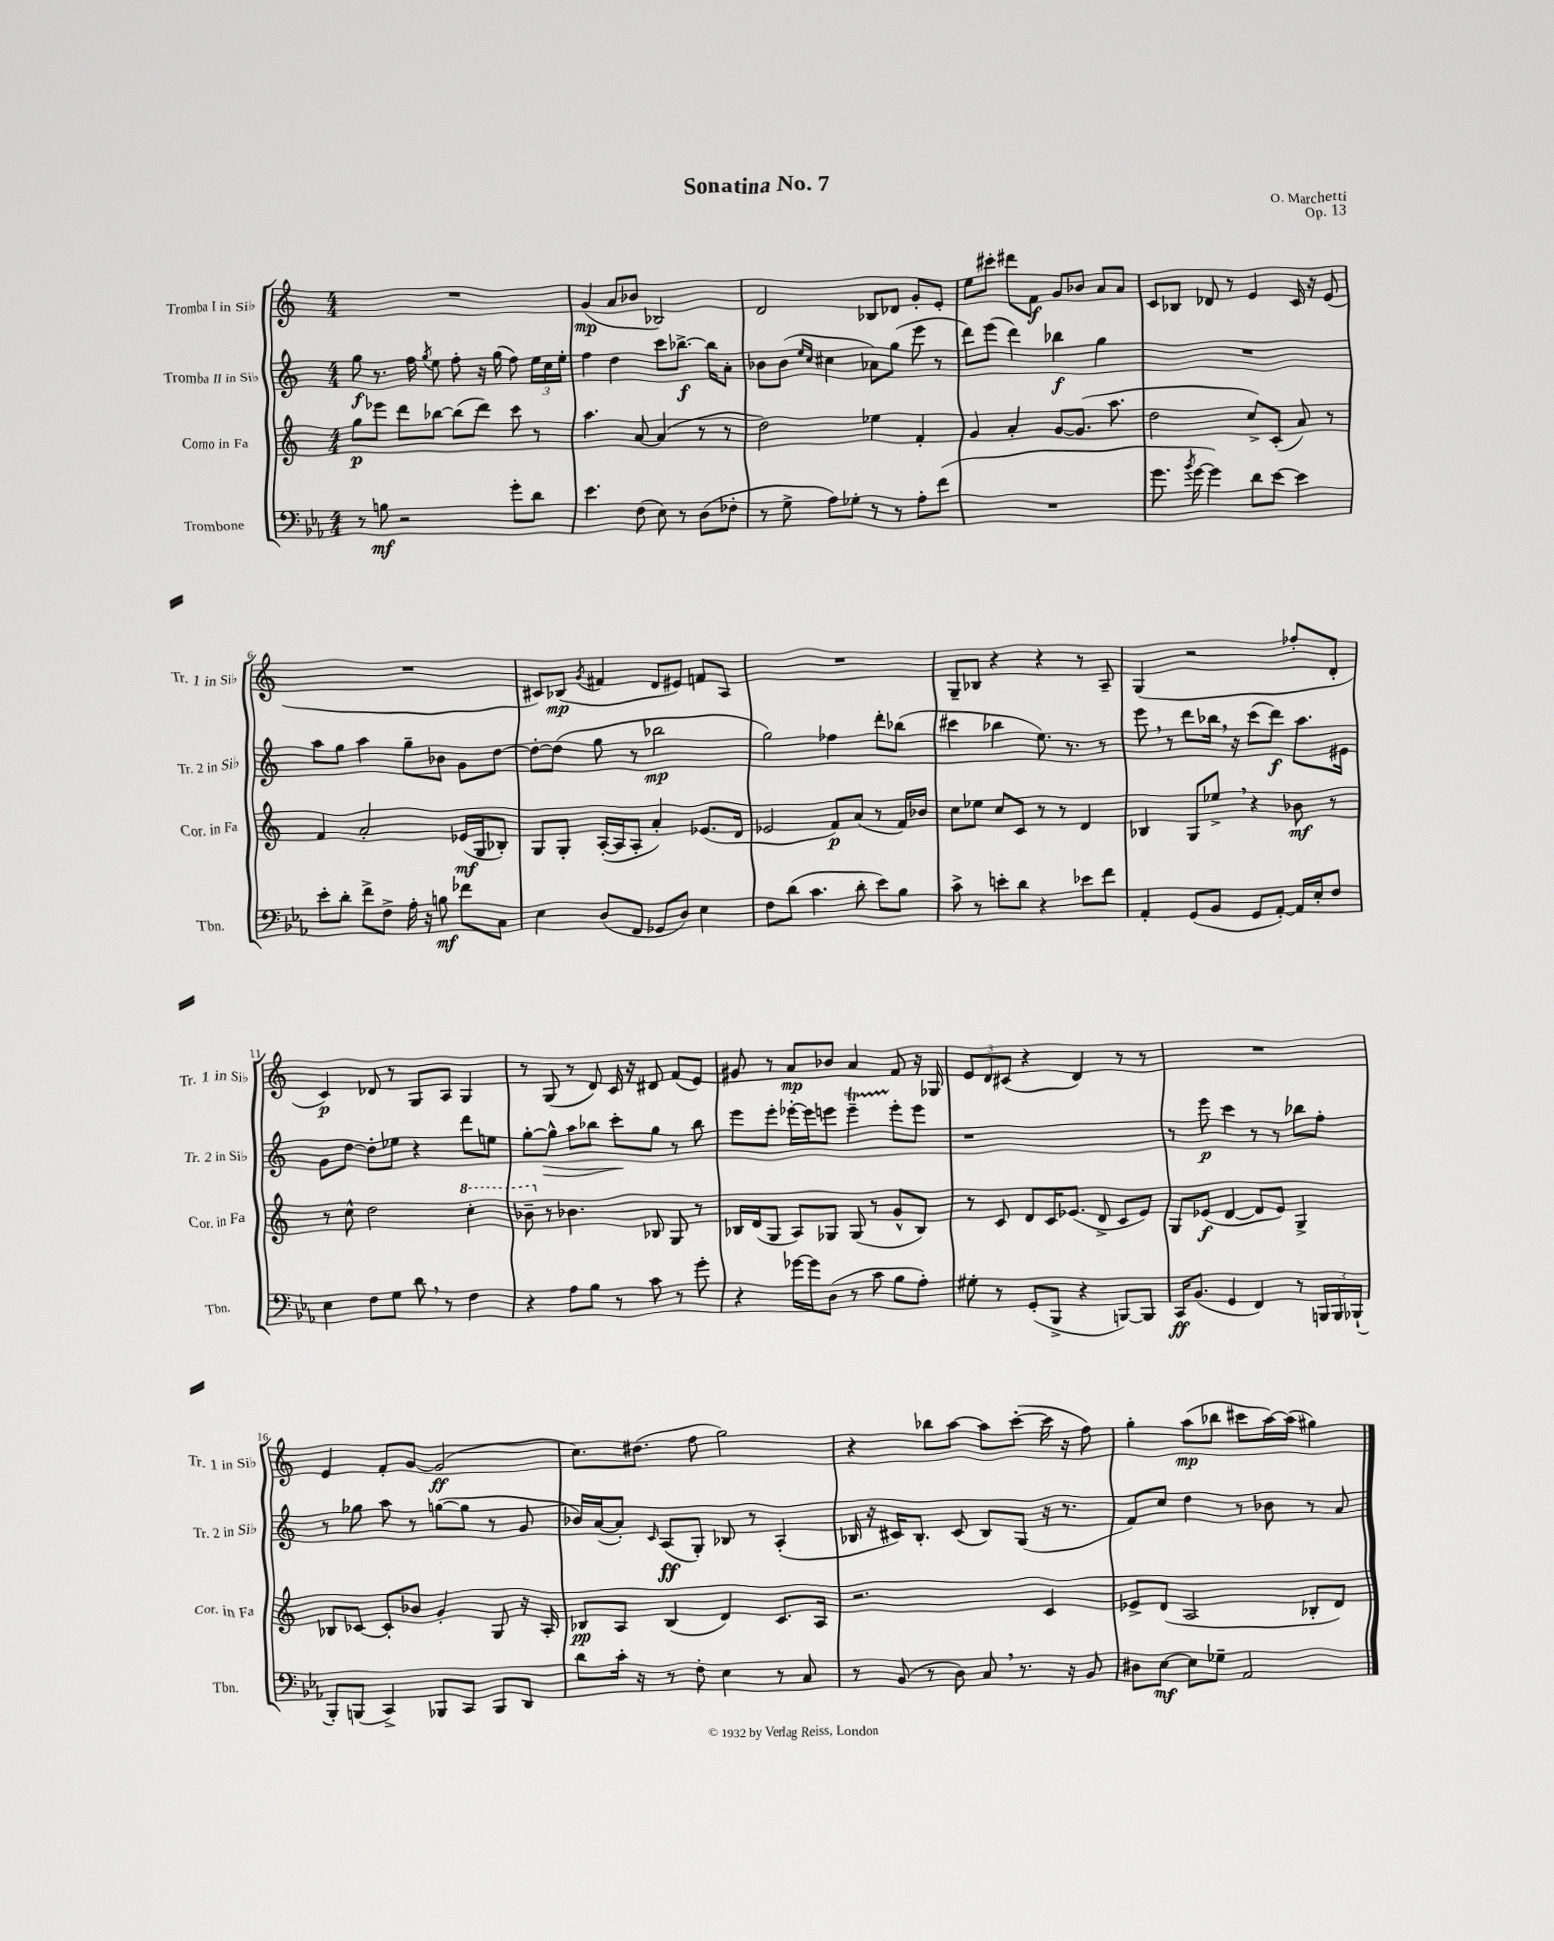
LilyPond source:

\header { title = "Sonatina No. 7" composer = "O. Marchetti" opus = "Op. 13" }
<<
\new StaffGroup <<
\new Staff = "s0" \with { instrumentName = "Tromba I in Sib" shortInstrumentName = "Tr. 1 in Sib" } {
    \clef treble \key c \major \numericTimeSignature \time 4/4
    \autoBeamOff R1 |
    g'4\mp( a'8[ bes'8] bes2) |
    d'2 bes8[ des'8] g'8[-. e'8]-. |
    e''8[ cis'''8]-. dis'''8[ f'8]\f g'8[ bes'8] a'8[ a'8] |
    c'8[ bes8] des'8 r8 e'4 c'16 r16 e'8( |
    R1 |
    cis'8[) bes8]\mp( \acciaccatura { g'8 } fis'4 d'8[ eis'8]) f'8[ a8] |
    R1 |
    g8[-- bes8] r4 r4 r8 a8-- |
    g4( r2 fes''8[-. d'8]-. |
    c'4\p) des'8 r8 g8[ a8] g4 |
    r8 g8( r8 d'8) c'16 r16 dis'8 f'8[( e'8]) |
    gis'8 r8 a'8[\mp bes'8] a'4 f'8 r16 ges16 |
    \tuplet 3/2 { e'8[ d'8 cis'8]( } r4 d'4) r8 r8 |
    R1 |
    e'4 f'8[-. g'8]~ g'2\ff( |
    c''8.[) dis''8.]( f''8 g''2) |
    r4 bes''8[ a''8]~ a''8[ c'''8]~-.( c'''16 r16 f''8) |
    g''4-. a''8[\mp( bes''8] cis'''8[ a''16~) a''16]( gis''4) \bar "|." |
}
\new Staff = "s1" \with { instrumentName = "Tromba II in Sib" shortInstrumentName = "Tr. 2 in Sib" } {
    \clef treble \key c \major \numericTimeSignature \time 4/4
    \autoBeamOff g''8\f r8. f''16 \acciaccatura { g''8 } e''8 f''8-. r16 g''16( f''8) \tuplet 3/2 { e''16[ c''16 e''16]-. } |
    f''4 d''4 c'''8[ bes''8.]~->\f bes''16[ a'8]-. |
    bes'8[ bes'8]( \grace { e''16[ c''16] } cis''4 aes'8[) g''8]( e'''8 r8 |
    d'''8[) e'''8]( d'''4) bes''4\f g''4 |
    R1 |
    a''8[ g''8] a''4 g''8[-- bes'8] g'8[ d''8]~ |
    d''8[~-. d''8]( g''8 r8 bes''2\mp |
    g''2) fes''4 d'''8[-. bes''8]( |
    cis'''4 bes''4 e''8.) r8. r8 |
    e'''8 \breathe r8 d'''8[ bes''16] \breathe r16 c'''8[( d'''8]\f) a''8.[ eis'16] |
    g'8[ d''8]~ d''8[-. ees''8] r4 d'''8[ e''8] |
    g''8[~-. g''8]-^\> a''8[ bes''8] c'''8[-.\! g''8] r8 bes''8 |
    e'''8[ e'''8]-. ees'''16[~-. ees'''16 e'''8] e'''4--\startTrillSpan e'''8[-.\stopTrillSpan e'''8] |
    r1 |
    r8 e'''8\p c'''4 r8 r8 bes''8[ f''8]-. |
    r8 ges''8 a''8 r8 g''8[~( g''8] r8 g'8 |
    bes'16[) a'16~( a'8]-.) \grace { c'16 } a8[\ff( g8]-.) bes8 r8 a4-.( |
    bes16 r16 cis'16[) bes8.]-. cis'8( bes8[) g8]( r16 r8. |
    f'8[) c''8] d''4 r8 bes'8 r8 a'8 \bar "|." |
}
\new Staff = "s2" \with { instrumentName = "Corno in Fa" shortInstrumentName = "Cor. in Fa" } {
    \clef treble \key c \major \numericTimeSignature \time 4/4
    \autoBeamOff g''8[\p ees'''8] d'''8[ bes''8]~ bes''8[( d'''8]) c'''8 r8 |
    a''4. a'8~ a'4( r8 r8 |
    d''2) ees''4 f'4-. |
    g'4 a'4-. g'8[~ g'8.]( a''8. |
    d''2 c''8[->) c'8]-.( a'8) r8 |
    f'4 a'2-. ees'16[\mf( g16 bes8]-.) |
    g8[ g8]-. a16[~-.( a16 a8]-. a'4-.) ees'8.[( d'16] |
    ees'2 f'8[\p) a'8]( r8 f'16[) bes'16] |
    c''8[ ees''8] c''8[ c'8] r8 r8 d'4 |
    bes4 g8[ ees''8]-> \breathe r4 bes'8\mf r8 |
    r8 c''8-^ d''2 \ottava #1 c'''4-. |
    bes''8-- \ottava #0 r8 bes'4. bes8 g8 r8 |
    bes16[ d'16( g8] a8[) ges8] ges8( r8 g'8[-^ bes8]) |
    r8 c'8 d'8[ c'16 ees'8.]( d'8-> c'8[ ees'8]) |
    g8[ ees'8]\f( d'4~ d'8[ ees'8]) g4-> |
    bes8[ ces'8]~ ces'8[-. bes'8] g'4-. g8 r16 a16-. |
    bes8[\pp a8] bes4( d'4) c'8.[ a16] |
    r2. c'4 |
    ees'8[-> d'8]( a2 bes8[-. d'8]) \bar "|." |
}
\new Staff = "s3" \with { instrumentName = "Trombone" shortInstrumentName = "Tbn." } {
    \clef bass \key ees \major \numericTimeSignature \time 4/4
    \autoBeamOff r8 b8\mf r2 g'8[-. d'8] |
    ees'4. f8( ees8) r8 d8[( fes8]-. |
    r8 g8-> aes8[) ges8]-. r8 r8 aes8[-. f'8]( |
    R1 |
    g'8. \acciaccatura { bes'8 } g'16~ g'4) d'8[ ees'8]~ ees'4 |
    ees'8[-. d'8]-. f'8[-> f8]-> aes16-. r16 b8\mf fes'8[ c8] |
    ees4 d8[( f,8] ges,8[ d8]) ees4 |
    f8[ d'8]( c'4. d'8-. ees'8[) bes8] |
    c'8-> r8 e'8[-. d'8] r4 ees'8[ f'8] |
    aes,4-. g,8[( bes,8] g,8[ aes,8]~-.) aes,16[ ees16-. f8] |
    ees4 f8[ g8] d'8 \breathe r8 f4 |
    r4 aes8[ bes8] r8 c'8 r8 g'8-. |
    r4 ges'16[~ ges'16 d8]( r8 c'8 bes8[ aes8]-.) |
    gis8-. r8 g,8[-.( bes,,8]-> r4 b,,8[~) b,,8] |
    c,16[\ff bes,8.]( g,4 f,4) r8 \tuplet 3/2 { b,,16[ b,,16 bes,,16]-!( } |
    bes,,8[-.) b,,8]( c,4->) bes,,8[ c,8] bes,,8[ d,8] |
    d'8[ c'16]-. r16 r8 f8-. ees4 r8 c8 |
    r8 bes,8( r8 d8) c8 \breathe r8. r16 bes,8 |
    dis8[ ees8]~\mf ees8[ ges8]-- aes,2 \bar "|." |
}
>>
>>
